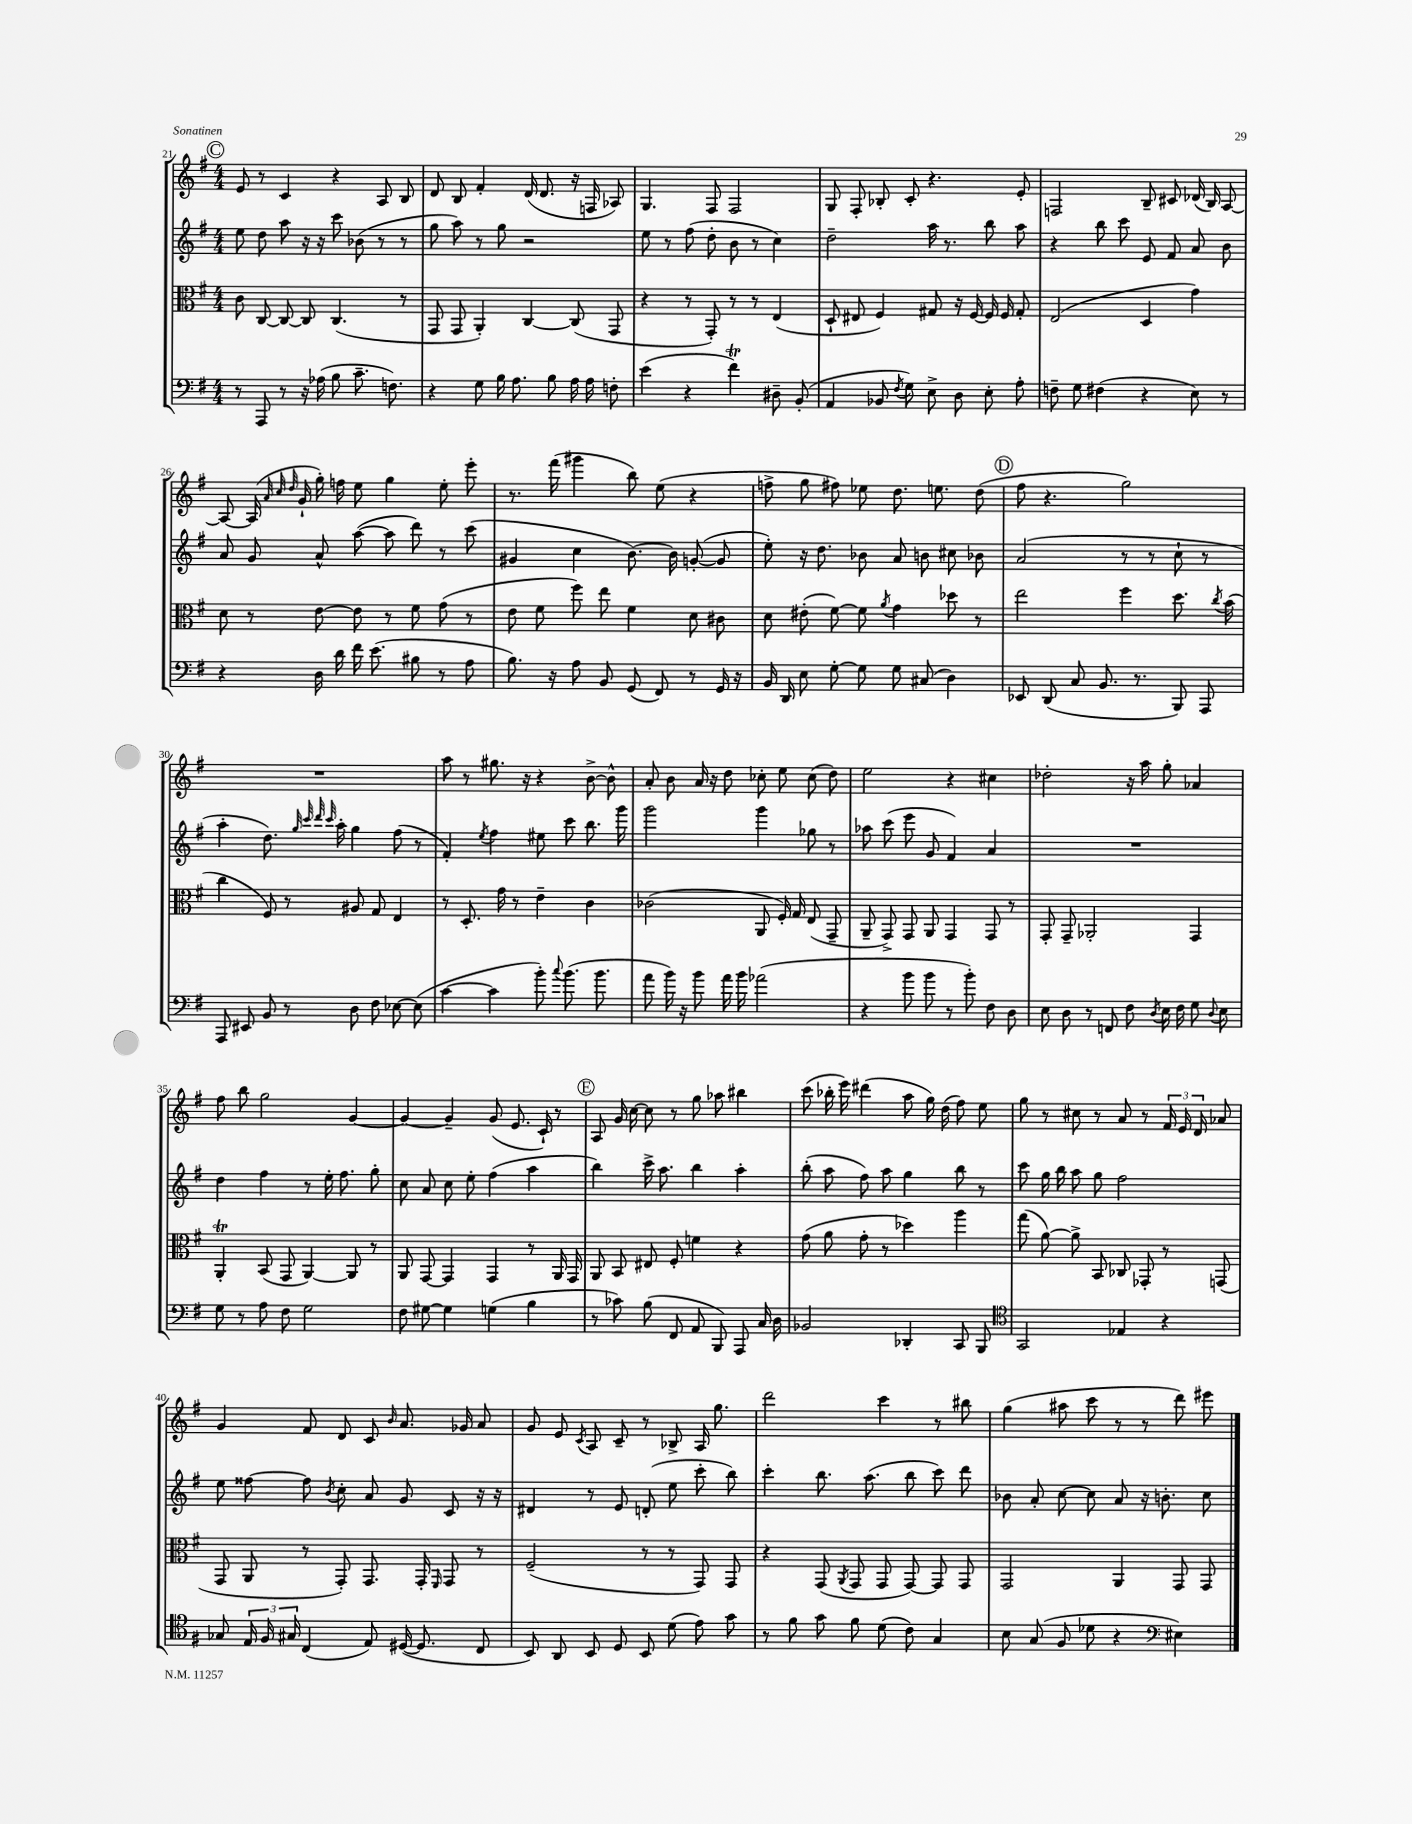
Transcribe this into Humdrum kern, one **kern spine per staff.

**kern	**kern	**kern	**kern
*staff4	*staff3	*staff2	*staff1
*clefF4	*clefC3	*clefG2	*clefG2
*k[f#]	*k[f#]	*k[f#]	*k[f#]
*M4/4	*M4/4	*M4/4	*M4/4
8r	8c	8ee	8e
8AAA	[8C	8dd	8r
8r	8C_	8aa	4c
16r	8C]	16r	.
(16A-	.	16r	.
8B	(4.C	8ccc	4r
8.c~	.	(8b-	.
.	.	8r	8A
8.F)	.	.	.
.	8r	8r	8B
=	=	=	=
4r	8GG	8gg	8d
.	8GG	8aa)	8B
8G	4AA')	8r	4f#'
16B	.	8gg	.
8.A	.	.	.
.	[4C	2r	(16d
.	.	.	8.d
8B	.	.	.
16A	(8C]	.	16r
16A	.	.	16F
8F'	8GG	.	8A-)
=	=	=	=
(4e	4r	8ee	4.G
.	.	8r	.
4r	8r	(8ff#	.
.	8GG')	8dd'	8F#
4f#)	8r	8b	2F#
.	8r	8r	.
8D#~	(4E	4cc)	.
(8BB'	.	.	.
=	=	=	=
4AA	8D`	2dd~	8G
.	8E#	.	8F#'
8BB-	4F#)	.	8B-'
8qF#	.	.	.
8G)	.	.	8c'
8E^	8G#	16aa	4.r
.	.	8.r	.
8D	16r	.	.
.	[16F#	.	.
8E'	16F#]	8bb	.
.	16F#	.	.
8A'	8G#'	8aa	8e'
=	=	=	=
8F~	(2E	4r	2F
8G	.	.	.
(4F#	.	8bb	.
.	.	8ccc	.
4r	4D	8e	8B~
.	.	8f#	8c#
8E)	4g)	8a	(16d-
.	.	.	16B)
8r	.	8b	[8A
=	=	=	=
4r	8d	8a	8A_
.	8r	8g	(16A]
.	.	.	32qqa
.	.	.	32qqcc
.	.	.	32qqdd
.	.	.	16g`
16D	[8e	8a^^	16gg')
16d	.	.	16ff
16f#	8e]	([8aa	8ee
(8.e	.	.	.
.	8r	8aa]	4gg
8B#	8f#	8ddd)	.
8r	(8g	8r	8ee'
8A	8r	(8ccc	8eee'
=	=	=	=
8.B)	8e	4g#	8.r
.	8f#	.	.
16r	.	.	(16fff#
8A	8ff#)	4cc	4ggg#
8BB	8ee	.	.
(8GG	4f#	[8.b)	8bb)
8FF#)	.	.	(8ee
.	.	16b]	.
8r	8d	([8g'	4r
16GG	8c#	8g]	.
16r	.	.	.
=	=	=	=
16BB	8d	8ee')	8ff^
16DD	.	.	.
8E	(8e#'	16r	8gg
.	.	8.dd	.
[8G'	[8f#)	.	8ff#)
8G]	8f#]	8b-	8ee-
.	8qa	.	.
8G	4g	8a	8.dd
(8C#	.	8b	.
.	.	.	8.ee
4D)	8dd-	8cc#	.
.	8r	8b-	(8dd
=	=	=	=
8EE-	2ee	(2a	8ff#
(8DD	.	.	4.r
8C	.	.	.
8.BB	.	.	.
.	4ff#	8r	2gg)
8.r	.	.	.
.	.	8r	.
8BBB)	8.dd	8cc`	.
8AAA	.	8r	.
.	8qcc	.	.
.	(16b	.	.
=	=	=	=
8AAA	4cc	4aa'	1r
8EE#	.	.	.
8BB	8F#)	8.dd)	.
8r	8r	.	.
.	.	32qqgg	.
.	.	32qqccc	.
.	.	32qqddd	.
.	.	32qqccc	.
.	.	16aa'	.
8D	8A#	4gg	.
8F#	8G	.	.
[8E-	4E	(8ff#	.
(8E-]	.	8r	.
=	=	=	=
[4c	8r	4f#')	8aa
.	8.D'	.	8r
.	.	8qee	.
4c]	.	4ff#	8.gg#
.	16g	.	.
.	8r	.	.
.	.	.	16r
8b')	4e~	8ee#	4r
8qqcc	.	.	.
(8.b	.	8ccc	.
.	4c	8.bb	[8b^
8.b	.	.	.
.	.	.	8b^^]
.	.	16ggg	.
=	=	=	=
8a	(2c-	2ggg	8a'
16b)	.	.	8b
16r	.	.	.
8b	.	.	16a
.	.	.	16r
16a	.	.	8dd
16b	.	.	.
(2a-	8AA	4ggg	8cc-'
.	16F#')	.	8ee
.	16G	.	.
.	(8E	8gg-	(8cc-
.	8GG~	8r	8dd)
=	=	=	=
4r	8AA~	8aa-	2ee
.	8GG^)	(8ccc	.
8b	8GG	8eee	.
8b	8AA	8g	.
8r	4GG	4f#)	4r
8b')	.	.	.
8F#	8GG	4a	4cc#
8D	8r	.	.
=	=	=	=
8E	8GG'	1r	2dd-'
8D	8GG~	.	.
8r	2AA-'	.	.
8FF	.	.	.
8F#	.	.	16r
.	.	.	16aa
8qD	.	.	.
16E	.	.	8gg'
16F#	.	.	.
8G	4GG	.	4a-
8qqD	.	.	.
8E	.	.	.
=	=	=	=
8G	4AA'	4dd	8ff#
8r	.	.	8bb
8A	(8BB	4ff#	2gg
8F#	8GG	.	.
2G	[4AA)	8r	.
.	.	16ee'	.
.	.	8.ff#	.
.	8AA]	.	[4g
.	8r	8gg'	.
=	=	=	=
8F#	8AA	8cc	4g_
[8G#	[8GG	8a	.
4G#]	4GG]	8cc	4g~]
.	.	8ee'	.
(4G	4GG	(4ff#	(8g
.	.	.	8.e
4B	8r	4aa	.
.	.	.	16c`)
.	16AA	.	8r
.	16GG	.	.
=	=	=	=
8r	8AA	4bb)	8A
8c-)	8BB	.	16g
.	.	.	[16cc
(8B	8E#	16ccc^	8cc]
.	.	8.aa	.
8FF#	8F#'	.	8r
8AA	4f	4bb	8gg
8BBB)	.	.	8aa-
8AAA	4r	4aa'	4bb#
16C	.	.	.
16D	.	.	.
=	=	=	=
2BB-	(8g	(8bb'	(8ccc
.	8a	8aa	16bb-'
.	.	.	16eee)
.	8g'	8ff#)	(4ddd#
.	8r	8aa	.
4DD-'	4dd-)	4gg	8aa
.	.	.	16gg)
.	.	.	(16dd
8CC	4aa	8bb	8ff#)
8BBB	.	8r	8ee
=	=	=	=
*clefC4	*	*	*
2GG	(8gg	8ccc	8gg
.	[8a)	16gg	8r
.	.	16bb	.
.	8a^]	8aa	8cc#
.	8BB	8gg	8r
4E-	8C-	2ff#	8a
.	8GG-'	.	8r
4r	8r	.	24f#
.	.	.	24e
.	.	.	24d
.	(8GG	.	8a-
=	=	=	=
8G-	8GG	8ee	4g
24E	8AA	[8ff##	.
24F#	.	.	.
24G#	.	.	.
(4C	8r	8ff##]	8f#
.	.	8qb	.
.	8GG')	8cc'	8d
8E)	8.GG	8a	8c
.	.	.	16qqb
([16D#	.	8g	8.a
8.D#]	16GG'	.	.
.	16qqFF#	.	.
.	8GG	8c	.
.	.	.	16g-
8C	8r	16r	8a
.	.	16r	.
=	=	=	=
8BB)	(2F#~	4d#	8g
8AA	.	.	8e
.	.	.	8qc
8BB	.	8r	8A
8D	.	8e	8c~
8BB	8r	(8d'	8r
(8d	8r	8ee	8B-^
8e)	8GG)	8ccc'	16A
.	.	.	8.gg
8g	8GG	8bb)	.
=	=	=	=
8r	4r	4ccc'	2ddd
8f#	.	.	.
8g	(8GG	8.bb	.
.	8qAA	.	.
8f#	8GG	.	.
.	.	(8.aa	.
(8d	8GG	.	4ccc
8c)	[8GG)	8bb	.
4G	8GG]	8ccc)	8r
.	8GG	8ddd	8bb#
=	=	=	=
8B	2GG	8b-	(4gg
(8G	.	8a'	.
8F#	.	[8cc	8aa#
8d-	.	8cc]	8ccc
4r	4AA	8a	8r
.	.	16r	8r
.	.	8.b'	.
*clefF4	*	*	*
4E#)	8GG	.	8ddd)
.	8GG	8cc	8eee#
==	==	==	==
*-	*-	*-	*-
